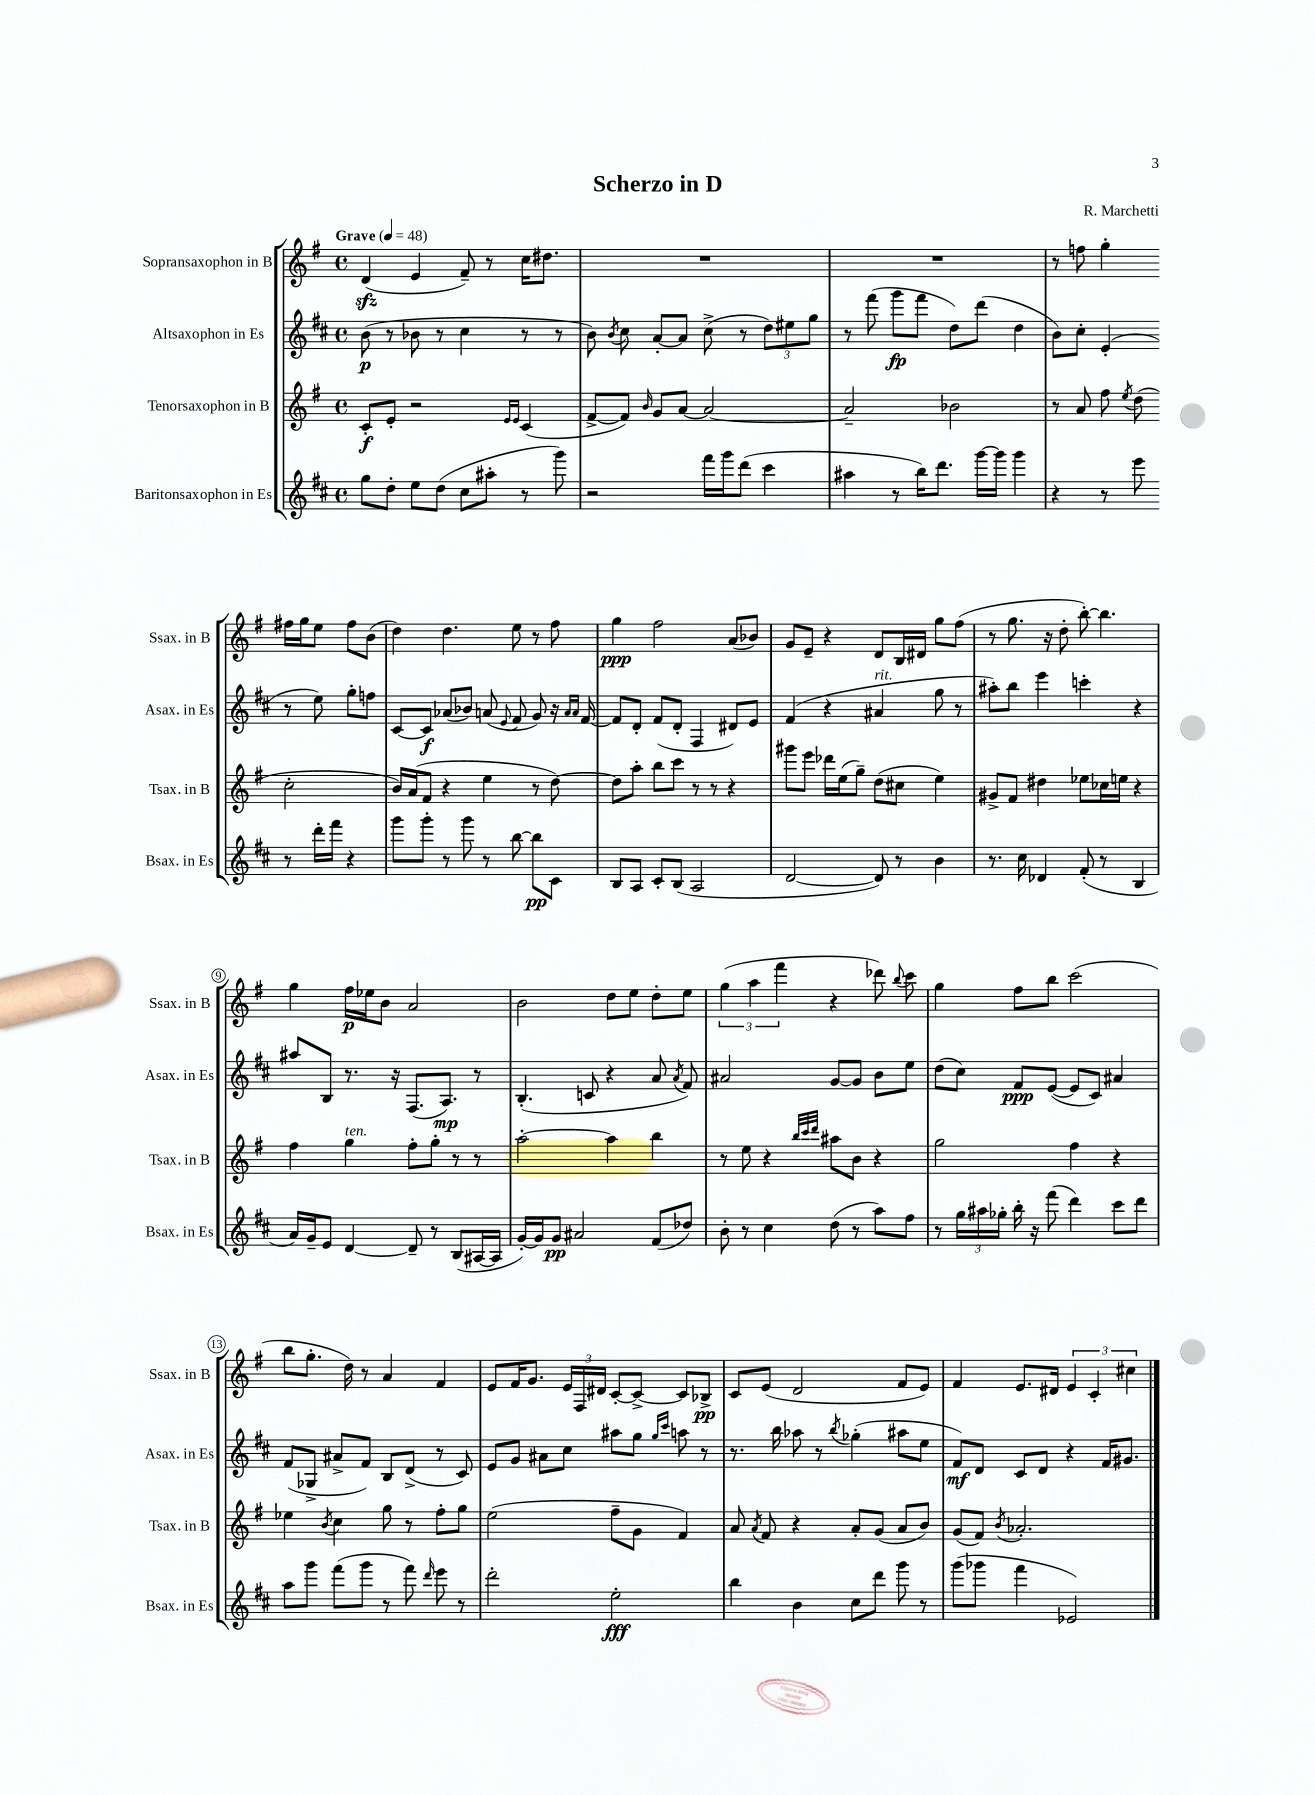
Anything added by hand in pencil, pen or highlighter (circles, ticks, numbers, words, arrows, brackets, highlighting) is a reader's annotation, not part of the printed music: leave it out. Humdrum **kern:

**kern	**kern	**kern	**kern
*staff4	*staff3	*staff2	*staff1
*clefG2	*clefG2	*clefG2	*clefG2
*k[f#c#]	*k[f#]	*k[f#c#]	*k[f#]
*M4/4	*M4/4	*M4/4	*M4/4
*met(c)	*met(c)	*met(c)	*met(c)
*MM48	*MM48	*MM48	*MM48
8gg\L	8c'/L	(8b\	(4d/
8dd'\J	8e'/J	8r	.
8ee\L	2r	8b-\	4e/
(8dd\J	.	8r	.
8cc#\L	.	4cc#\	8f#~/)
8aa#'\J	.	.	8r
.	16qqe/LL	.	.
.	16qqe/JJ	.	.
8r	(4c/	8r	16cc\LK
.	.	.	8.dd#\J
8ggg\)	.	8r	.
=	=	=	=
2r	[8f#^/L	8b\)	1r
.	.	8qb/	.
.	8f#/]J)	8cc#\	.
.	16qqb/	.	.
.	8g/L	[8a'/L	.
.	[8a/J	8a/]J	.
16fff#\LL	2a/_	(8cc#^\	.
16ggg\J	.	.	.
(8ddd\J	.	8r	.
4ccc#\	.	12dd\L)	.
.	.	12ee#\	.
.	.	12gg\J	.
=	=	=	=
4aa#\	2a~/]	8r	1r
.	.	(8fff#\	.
8r	.	8ggg\L	.
16bb\LK)	.	8fff#\J	.
8.ddd\J	.	.	.
.	2b-\	8dd\L)	.
[16ggg\LL	.	(8ddd\J	.
16ggg\]JJ	.	.	.
4ggg\	.	4dd\	.
=	=	=	=
4r	8r	8b\L)	8r
.	8a/	8cc#'\J	8ff\
8r	8ff#\	(4e'/	4gg'\
.	8qee/	.	.
8eee\	(8dd\	.	.
8r	2cc'\	8r	16ff#\LL
.	.	.	16gg\J
16ddd'\LL	.	8ee\)	8ee\J
16fff#\JJ	.	.	.
4r	.	8gg'\L	8ff#\L
.	.	8ff\J	(8b\J
=	=	=	=
8ggg\L	16b/LL)	[8c#/L	4dd\)
.	(16a/J	.	.
8ggg'\J	8f#/J	8c#/]J	.
8r	4r	(8a-/L	4.dd\
8ggg\	.	8b-/J)	.
8r	4ee\	(8a/	.
.	.	8qqe/	.
[8bb\	.	8f#/	8ee\
8bb\]L	8r	8g/)	8r
8c#\J	[8dd\)	16r	8ff#\
.	.	16qqa/LL	.
.	.	16qqa/JJ	.
.	.	[16f#/	.
=	=	=	=
8B/L	8dd\]L	8f#/]L	4gg\
8A/J	8aa'\J	8d'/J	.
8c#'/L	8bb\L	(8f#/L	2ff#\
(8B/J	8ccc\J	8d'/J	.
2A/	8r	4F#/	.
.	8r	.	.
.	4r	8d#/L)	(8a/L
.	.	8e/J	8b-/J)
=	=	=	=
[2d/	8ggg#\L	(4f#/	8g/L
.	8eee\J	.	8e~/J
.	16ddd-\LL	4r	4r
.	(16ee\J	.	.
.	8gg~\J)	.	.
8d/])	(8dd\L	4a#/	8d/L
8r	8cc#\J	.	16B/L
.	.	.	16d#/JJ
4b\	4ee\)	8gg\	8gg\L
.	.	8r	(8ff#\J
=	=	=	=
8.r	8g#^/L	8aa#'\L)	8r
.	8f#/J	8bb\J	8.gg\
16cc#\	.	.	.
4d-/	4dd#\	4eee\	.
.	.	.	16r
.	.	.	8dd'\
(8f#'/	8ee-\L	4ccc'\	[8bb'\)
8r	16cc-\L	.	4.bb\]
.	16ee\JJ	.	.
4B/	4r	4r	.
=	=	=	=
16a/LL)	4ff#\	8aa#/L	4gg\
16g~/J	.	.	.
8e/J	.	8B/J	.
[4d/	4gg\	8.r	16ff#\LL
.	.	.	16ee-\J
.	.	.	8b\J
.	.	16r	.
8d~/]	8ff#'\L	(8.F#/L	2a/
8r	8gg'\J	.	.
.	.	8.A/J)	.
(8B/L	8r	.	.
[16A#/L	8r	8r	.
16A#/]JJ	.	.	.
=	=	=	=
[16g'/LL)	[2aa'\	(4.B'/	2b\
16g/]J	.	.	.
8g/J	.	.	.
2a#/	.	.	.
.	.	8c/	.
.	4aa\]	4r	8dd\L
.	.	.	8ee\J
(8f#/L	4bb\	8a/	8dd'\L
.	.	8qa/	.
8dd-/J)	.	8f#/)	8ee\J
=	=	=	=
8b'\	8r	2a#/	(6gg\
8r	8ee\	.	.
.	.	.	6aa\
4cc#\	4r	.	.
.	.	.	6fff#\
.	32qqbb/LLL	.	.
.	32qqccc/	.	.
.	32qqddd/JJJ	.	.
(8dd\	8aa#\L	[8g/L	4r
8r	8b\J	8g/]J	.
8aa\L)	4r	8b\L	8ddd-\)
.	.	.	8qqbb/
8ff#\J	.	8ee\J	8ccc\
=	=	=	=
8r	2gg\	(8dd\L	4gg\
24gg\LL	.	8cc#\J)	.
24aa#\	.	.	.
24gg-'\JJ	.	.	.
16bb'\	.	8f#/L	8ff#\L
16r	.	.	.
(8fff#\	.	([8e/J	8bb\J
4ddd\)	4ff#\	8e/]L	(2ccc\
.	.	8c#/J)	.
8ccc#\L	4r	4a#/	.
8ddd\J	.	.	.
=	=	=	=
8aa\L	4ee-\	(8f#/L	8bb\L
8ggg\J	.	8G-^/J	8.gg'\J
.	8qb/	.	.
(8fff#\L	4cc\	8a#^/L	.
.	.	.	16dd\)
8ggg\J	.	8f#/J)	8r
8r	8gg\	8B/L	4a/
8fff#\)	8r	(8d^/J	.
16qqddd/	.	.	.
8eee\	8ff#'\L	8r	4f#/
8r	8gg\J	8c#/)	.
=	=	=	=
2ddd'\	(2ee\	8e/L	8e/L
.	.	8g/J	16f#/K
.	.	.	8.g/J
.	.	8a#\L	.
.	.	8cc#\J	24e/LL
.	.	.	24F#/
.	.	.	24d#/JJ
2ee'\	8ff#~\L	8aa#\L	[8c'/L
.	8g\J	8gg\J	8c^/_J
.	.	16qqgg/LL	.
.	.	16qqccc#/JJ	.
.	4f#/)	8aa\	8c/]L
.	.	8r	8B-^/J
=	=	=	=
4bb\	8a/	8.r	8c/L
.	8qa/	.	.
.	8f#/	.	(8e/J
.	.	16bb\	.
4b\	4r	8aa-\	2d/
.	.	8r	.
.	.	8qbb/	.
8cc#\L	8a'/L	(4gg-'\	.
8ddd\J	(8g/J	.	.
8ggg\	8a/L	8aa#\L	8f#/L
8r	8b/J)	8ee\J	8e/J)
=	=	=	=
(8ggg\L	(8g/L	8f#/L)	4f#/
8ggg-\J	8f#/J)	8d/J	.
.	8qb/	.	.
4fff#\	2.a-'/	8c#/L	8.e/L
.	.	8d/J	.
.	.	.	16d#/Jk
2e-/)	.	4r	6e/
.	.	.	6c'/
.	.	16f#/LK	.
.	.	8.g#/J	.
.	.	.	6cc#\
==	==	==	==
*-	*-	*-	*-
